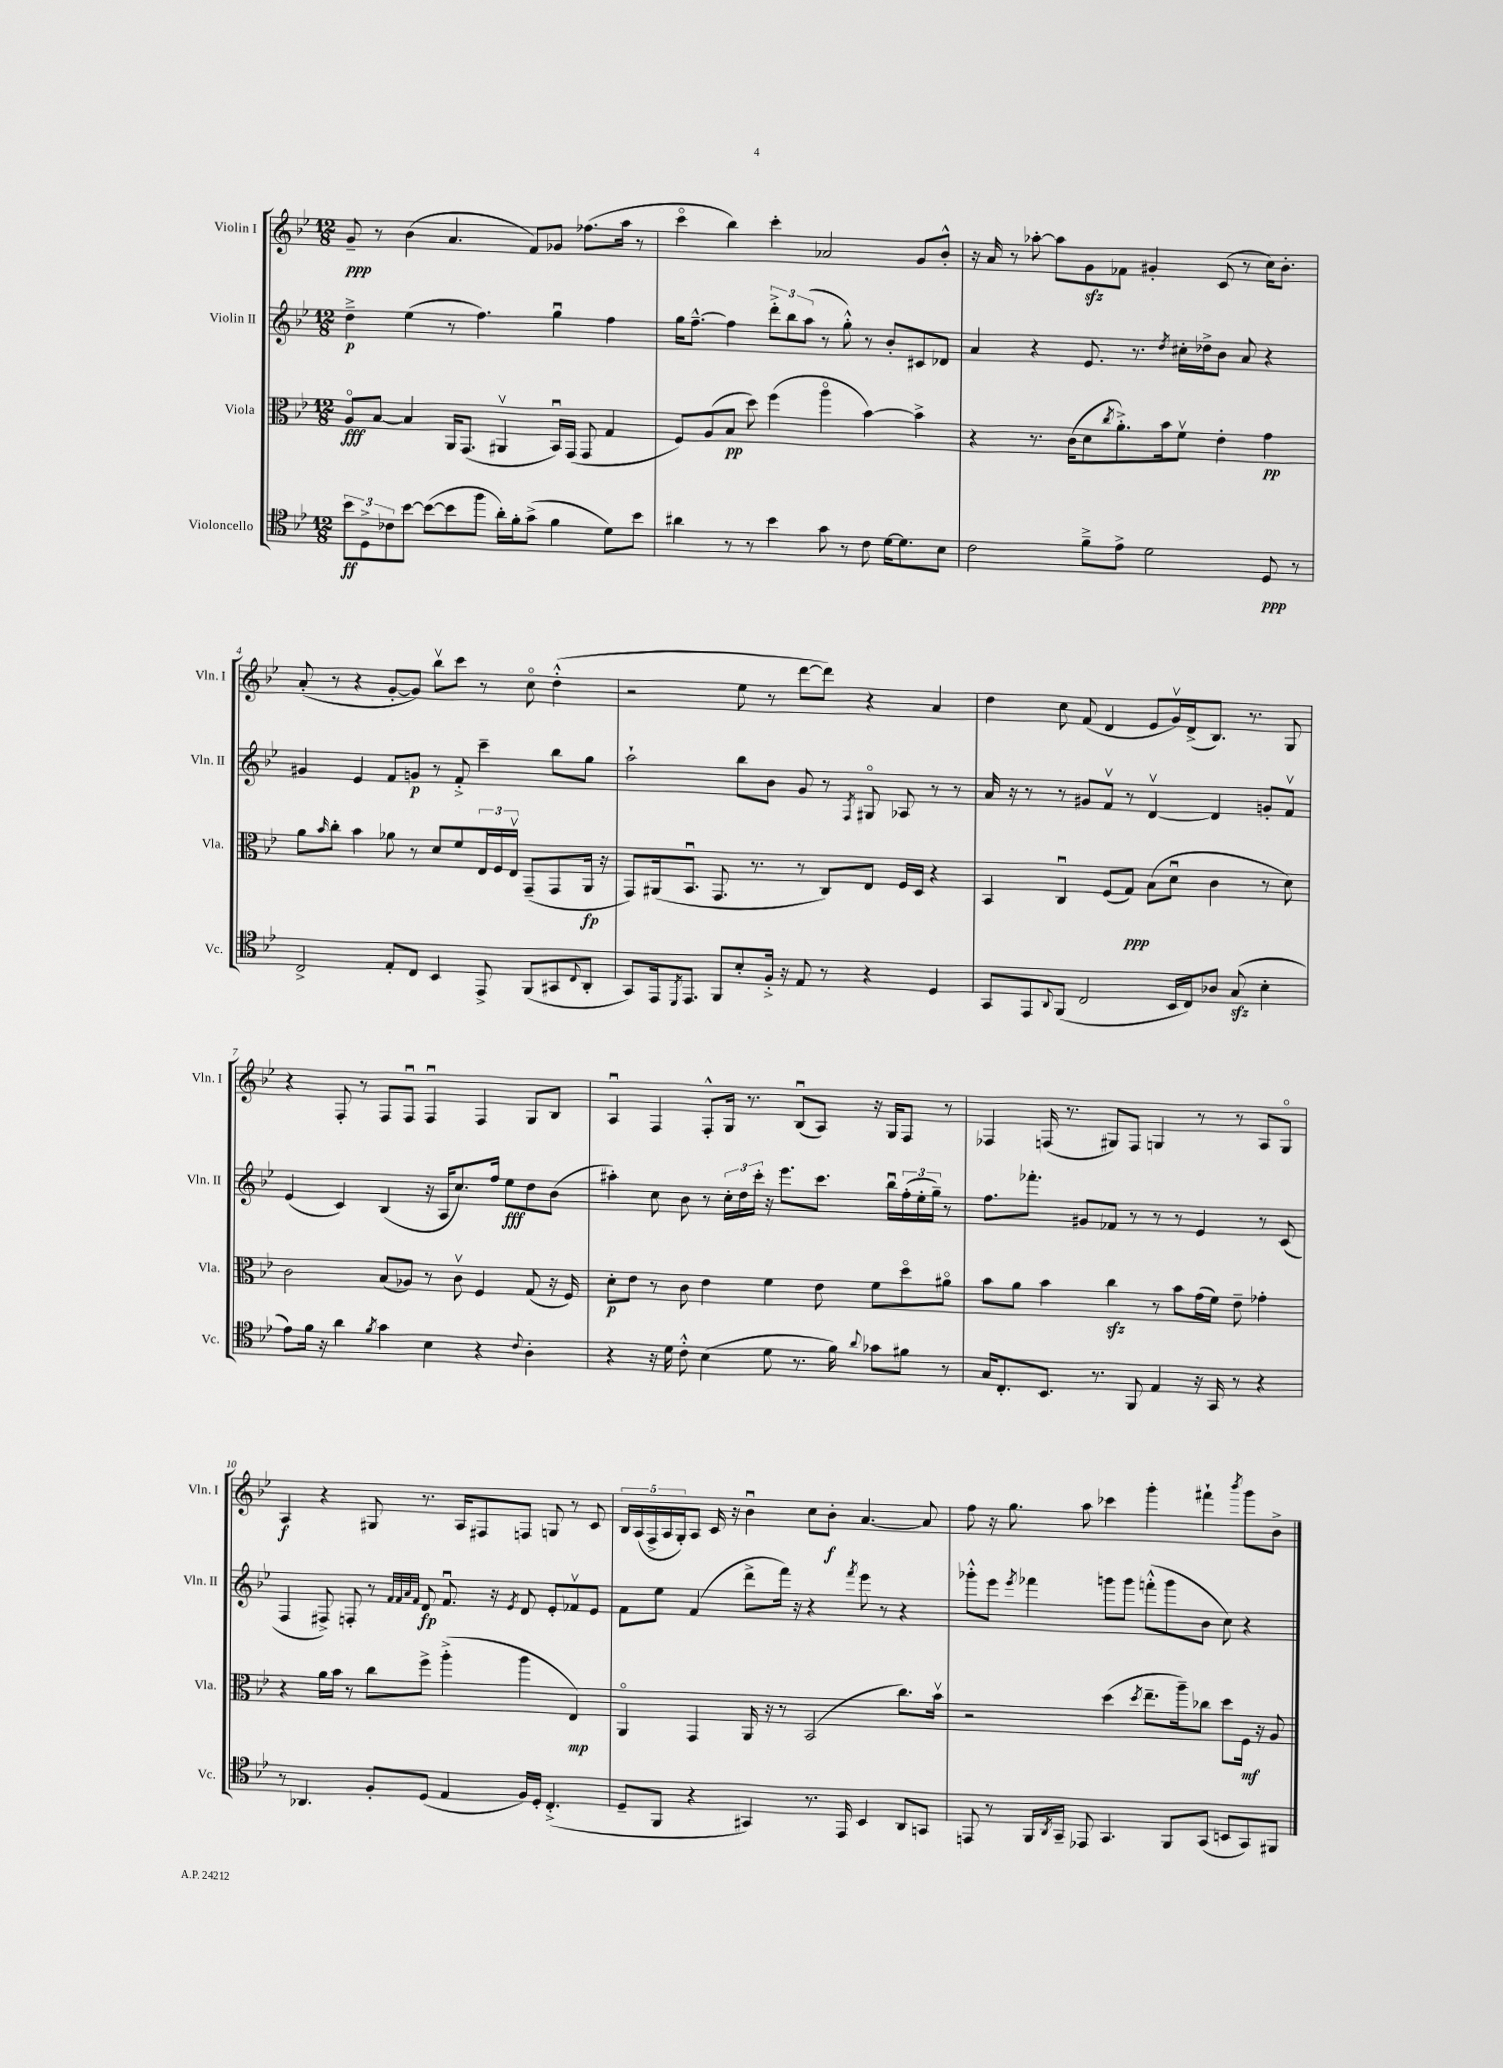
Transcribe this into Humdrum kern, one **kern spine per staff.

**kern	**kern	**kern	**kern
*staff4	*staff3	*staff2	*staff1
*clefC4	*clefC3	*clefG2	*clefG2
*k[b-e-]	*k[b-e-]	*k[b-e-]	*k[b-e-]
*M12/8	*M12/8	*M12/8	*M12/8
12b-\L	8Ao/L	4dd~^\	8g~/
12D^\	.	.	.
.	[8B-/J	.	8r
12c-\	.	.	.
[8b-\J	4B-/]	(4ee-\	(4b-\
(8b-\_L	.	.	.
8b-\]	16AA/LK	8r	4.a/
.	(8.GG/J	.	.
8ff\J	.	4.ff\)	.
16a'\LL)	4AA#v/	.	.
16f'\J	.	.	.
(8g^\J	.	.	8f/L)
4f\	16BB-u/LL)	4ggu\	8g-/J
.	(16GG/JJ	.	.
.	8GG/	.	(8.ff-\L
8d\L)	4G/	4ff\	.
.	.	.	16aa\Jk
8b-\J	.	.	8r
=	=	=	=
4a#\	8F/L)	16gg\LK	4ccco\
.	.	[8.ff~^^\J	.
.	(8A/	.	.
8r	8B-/J	4ff\]	4bb-\)
8r	8dd\)	.	.
4b-\	(4ff\	12ddd'^\L	4ccc'\
.	.	12bb-\	.
.	.	(12aa\J	.
8g\	4aao\	8r	2a-/
8r	.	8gg'^^\)	.
8c\	[4b-\)	8r	.
[16d\LK	.	8b-'/L	.
8.d\]	.	.	.
.	4b-^\]	8c#/	8g/L
8B-\J	.	8d-/J	8b-'^^/J
=	=	=	=
2c\	4r	4a/	16r
.	.	.	16a/
.	.	.	8r
.	8.r	4r	[8aa-'\
.	.	.	8aa-\]L
.	(16c\LK	.	.
8f~^\L	8d\	8.e-/	8g\
.	8qcc/	.	.
8e-^\J	8.a'^\)	.	8f-\J
.	.	8.r	.
2d\	.	.	4g#'/
.	16b-\k	.	.
.	.	8qdd/	.
.	8fv\J	16cc#'\LL	.
.	.	16dd-^\J	.
.	4e-'\	8b-\J	(8c/
.	.	8a/	8r
8D/	4g\	4r	16cc\LK)
.	.	.	8.b-'\J
8r	.	.	.
=	=	=	=
2C^/	8a\L	4g#/	(8a'/
.	16qqb-/	.	.
.	8cc'\J	.	8r
.	4b-\	4e-/	4r
8E-'/L	8a-\	8f/L	[8g'/L
8C/J	8r	8g/J	8g/]J)
4BB-/	8d/L	8r	8bb-v\L
.	8f/	8f'^/	8ccc\J
8EE-^/	24E-/L	4ccc~\	8r
.	24F/	.	.
.	24E-v/JJ	.	.
(8FF/L	(8GG~/L	.	8cco\
8GG#/	8GG/	8bb-\L	(4dd'^^\
8qqC/	.	.	.
8AA'/J	16AA/Jk	8gg\J	.
.	16r	.	.
=	=	=	=
8GG/L)	8GG/L)	2aa`\	2r
16EE-/k	(16AA#/k	.	.
8qDD/	.	.	.
8.EE-/J	8.BB-u/J	.	.
8FF/L	8.GG/	.	.
8B-'/	.	8bb-\L	8ee-\
.	8.r	.	.
16F'^/Jk	.	8b-\J	8r
16r	.	.	.
8E-/	8r	8g/	[8ddd\L
8r	8C/L)	8r	8ddd\]J)
.	.	8qF/	.
4r	8E-/J	8G#o/	4r
.	16F/LL	8A-/	.
.	16D/JJ	.	.
4D/	4r	8r	4a/
.	.	8r	.
=	=	=	=
8GG/L	4BB-/	16a/	4dd\
.	.	16r	.
8EE-/	.	8r	.
8qqAA/	.	.	.
(8FF/J	4Cu/	8r	8cc\
2C/	.	8g#/L	(8f/
.	(8F/L	8fv/J	4d/
.	8G/J)	8r	.
.	(8B-\L	[4dv/	8e-/L
16BB-/LL	8du\J	.	16gv/L)
16C/J)	.	.	(16d^/J
8A-/J	4c\	4d/]	8.B-/J)
(8G/	.	.	.
.	.	.	8.r
4B-'\	8r	8g'/L	.
.	8d\)	8fv/J	8G/
=	=	=	=
8e-\L)	2c\	(4e-/	4r
16f\Jk	.	.	.
16r	.	.	.
4a\	.	4c/)	8F'/
.	.	.	8r
8qf/	.	.	.
4g\	(8B-/L	(4B-/	8F/L
.	8A-/J)	.	8Fu/J
4B-\	8r	16r	4Fu/
.	.	16A/LK	.
.	8cv\	8.cc/)	.
4r	4F/	.	4F/
.	.	16ff/Jk	.
.	.	8ee-\L	.
8qqc/	.	.	.
4A'\	(8G/	8dd\	8G/L
.	16r	(8b-\J	8B-/J
.	16F/)	.	.
=	=	=	=
4r	8d'\L	4aa#'\)	4Au/
.	8e-\J	.	.
16r	8r	8cc\	4F/
16d\	.	.	.
8c'^^\	8c\	8b-\	.
(4B-\	4e-\	8r	8F'^^/L
.	.	24cc'\LL	16G/Jk
.	.	24dd\	.
.	.	.	8.r
.	.	24ccc'\JJ	.
8d\	4f\	16r	.
.	.	8.eee-\L	.
8.r	.	.	(8B-u/L
.	8e-\	8.ccc\J	8A/J)
16f\)	.	.	.
8qqa/	.	.	.
8g-\L	8f\L	.	16r
.	.	16bb-u\LL	16G/LK
8f#\J	8ddo\	(24ff'\	8F/J
.	.	24ee-'\	.
.	.	24gg~\JJ)	.
8r	8a#o\J	8r	8r
=	=	=	=
16G/LK	8b-\L	8.ff\L	4F-/
8.C'/	.	.	.
.	8a\J	.	.
.	.	8.fff-'\J	.
8.BB-/J	4b-\	.	(16F/
.	.	.	8.r
.	.	8g#/L	.
8.r	.	.	.
.	4cc\	8f-/J	8G#/L)
8FF/	.	8r	8F/J
4E-/	8r	8r	4G/
.	8b-\L	8r	.
16r	(16g\L	4e-/	8r
16GG/	16f\JJ)	.	.
8r	8e-~\	.	8r
4r	4g-'\	8r	8A/L
.	.	(8c/	8Go/J
=	=	=	=
8r	4r	4F/	4A/
4.AA-/	.	.	.
.	16a\LL	8F#^/)	4r
.	16b-\JJ	.	.
.	8r	8F'/	.
8F'/L	8cc\L	8r	8G#/
.	.	32qqf/LLL	.
.	.	32qqf/	.
.	.	32qqa/	.
.	.	32qqf/JJJ	.
(8D/J	8ff^\J	8d/	8.r
4E-/	(4aa'^\	8.fu/	.
.	.	.	16A/LK
.	.	.	8F#/
.	.	16r	.
.	.	8qe-/	.
16F/LL)	4aa\	8d/	8F/J
16D'/JJ	.	.	.
(4.C'^/	.	8e-'/L	8G/
.	4E-/)	8f-v/	8r
.	.	8e-/J	8c/
=	=	=	=
8D~/L	4AAo/	8f\L	20B-/LL
.	.	.	(20A/
.	.	.	20F^/
8FF/J	.	8ee-\J	.
.	.	.	20A/
.	.	.	20G'/J)
4r	4GG/	(4f/	8A/J
.	.	.	16c/
.	.	.	16r
4GG#/)	16AA/	8ddd^\L	4b-u\
.	16r	.	.
.	8r	16fff\Jk)	.
.	.	16r	.
8.r	(2BB-/	4r	8cc\L
.	.	.	8b-'\J
16EE-/	.	.	.
.	.	8qfff/	.
4BB-/	.	8eee-\	[4.a/
.	.	8r	.
8AA/L	8.cc\L)	4r	.
8GG/J	.	.	8a/]
.	16b-v\Jk	.	.
=	=	=	=
8EE/	2r	8ggg-'^^\L	8ff\
8r	.	8eee-\J	16r
.	.	.	8.gg\
.	.	8qeee-/	.
16FF/LL	.	4fff-\	.
8qAA/	.	.	.
16GG~/JJ	.	.	.
8EE-/	.	.	8aa\
4.GG/	(4dd\	8ggg\L	4ccc-\
.	.	8ggg\J	.
.	8qdd/	.	.
.	8.ee-~\L	(8fff'^^\L	4ggg'\
8FF/L	.	8ggg\	.
.	16aa~\k)	.	.
(8GG/J	8cc-\J	8b-\J	4fff#`\
8BB/L	8dd\L	8cc\)	.
.	.	.	8qbbb-/
8GG/)	16F\Jk	4r	8ggg\L
.	16r	.	.
8FF#/J	8A/	.	8b-^\J
==	==	==	==
*-	*-	*-	*-
